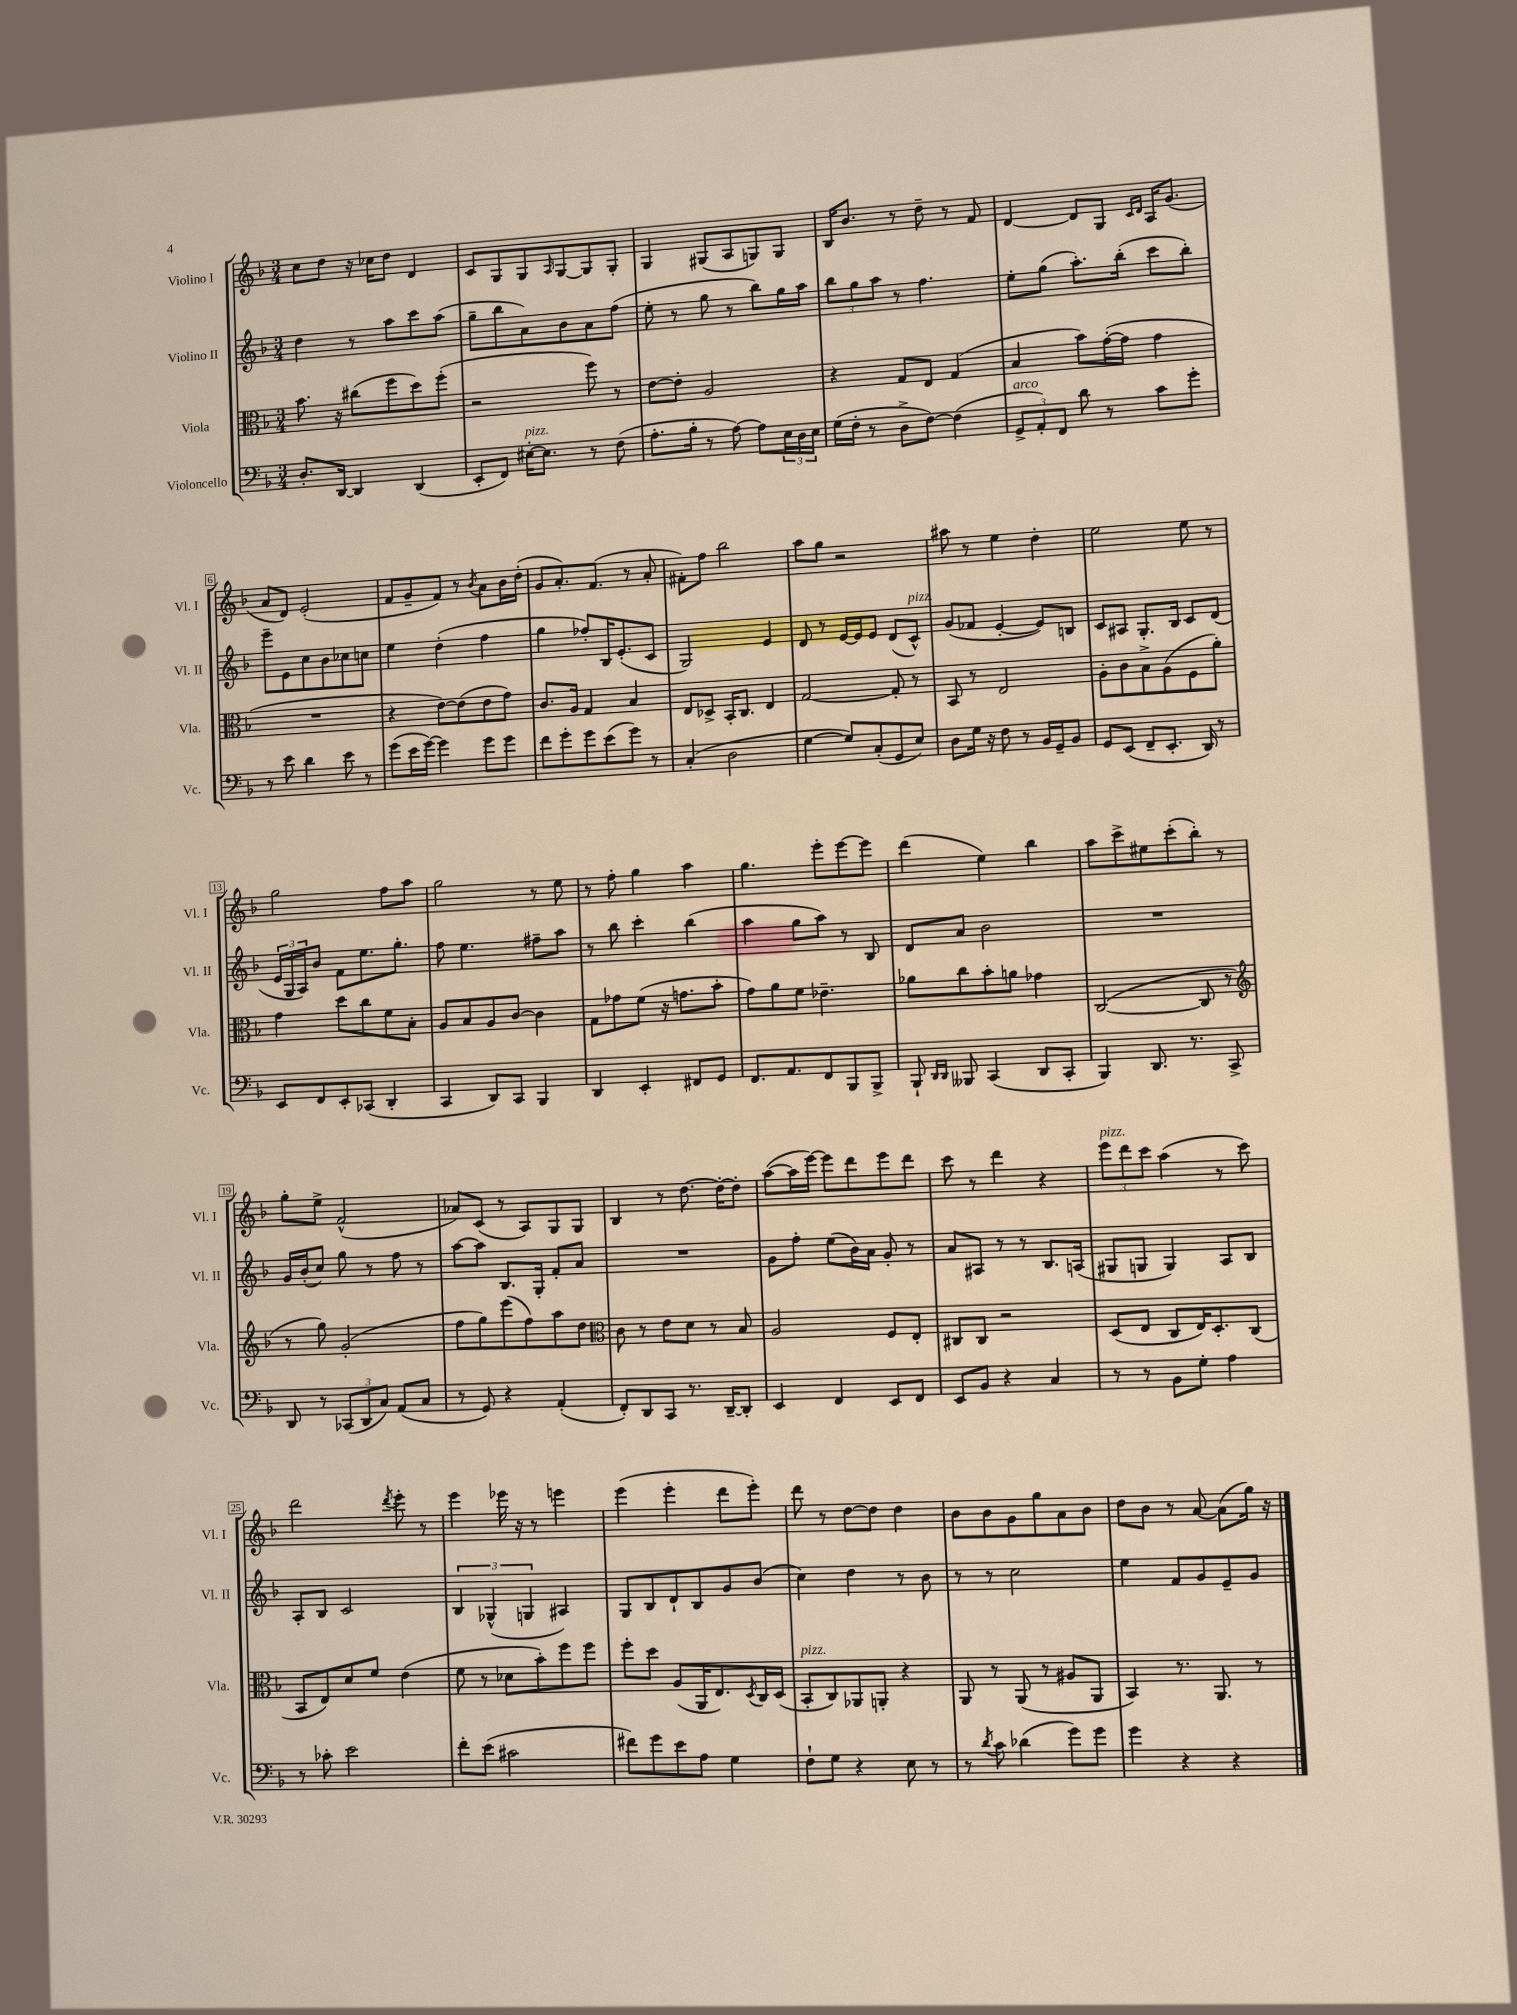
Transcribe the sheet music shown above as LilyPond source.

<<
\new StaffGroup <<
\new Staff = "s0" \with { instrumentName = "Violino I" shortInstrumentName = "Vl. I" } {
    \clef treble \key f \major \numericTimeSignature \time 3/4
    c''8 d''8 r16 ces''16 d''8 d'4 |
    c'8 g8 g8 \grace { a16 } g8~ g8 g8-. |
    g4 gis8( a8 g8) g8 |
    bes16 bes'8. r8 d''8-- r8 f'8 |
    d'4~ d'8 g8 \grace { c'16 d'16 } a16 g'8.( |
    a'8 d'8) e'2-.( |
    f'8 g'8-- f'8) r8 \acciaccatura { bes'8 } a'8 bes'16 d''16-.( |
    g'8 a'8.-.) f'8.( r8 a'8-. |
    fis'8-.) f''8 bes''2 |
    a''8 g''8 r2 |
    ais''8 r8 e''4 d''4-. |
    e''2 e''8 r8 |
    g''2 f''8 a''8 |
    g''2 r8 e''8 |
    r8 f''8-. g''4 a''4 |
    g''4. e'''8-. e'''8~ e'''8 |
    d'''4( e''4) bes''4 |
    a''8 c'''8-> eis''8 c'''8-.( bes''8-.) r8 |
    g''8-. e''8-> f'2-^( |
    aes'8) c'8( r8 a8) g8 g8 |
    bes4 r8 d''8.~ d''16~-. d''8-. |
    a''8~( a''16 e'''16~) e'''8 d'''8 e'''8 d'''8 |
    c'''8 r8 d'''4 r4 |
    \tuplet 3/2 { e'''8^\markup { \italic "pizz." } d'''8 c'''8 } a''4( r8 c'''8) |
    d'''2 \acciaccatura { d'''8 } e'''8-. r8 |
    e'''4 ees'''16 r16 r8 e'''4 |
    e'''4( e'''4-. d'''8 e'''8-.) |
    d'''8 r8 d''8~ d''8 d''4 |
    bes'8 bes'8 g'8 g''8 a'8 bes'8 |
    d''8 bes'8 r8 a'8~ a'8( g''16) r16 \bar "|." |
}
\new Staff = "s1" \with { instrumentName = "Violino II" shortInstrumentName = "Vl. II" } {
    \clef treble \key f \major \numericTimeSignature \time 3/4
    d''4 r8 a''8 c'''8 a''8( |
    g''8-- bes''8 a'8) bes'8 a'8 f''8( |
    e''8-. r8 g''8 r8 bes''8) g''16 a''16 |
    \tuplet 3/2 { bes''8 g''8 a''8 } r8 f''4. |
    e''8-. g''8( a''8.-.) bes''16-.( c'''8 bes''8-.) |
    e'''8-- e'8 c''8 bes'8 ces''8 c''8 |
    e''4 d''4-.( f''4 |
    g''4 fes''8-.) bes16 e'8.-.( c'8 |
    g2) e'4 |
    d'8 r8 e'16~ e'16 e'8 d'8( c'8-^^\markup { \italic "pizz." }) |
    g'8( fes'8 e'4~-. e'8) b8 |
    c'8 ais8 g8.-. bes16 c'8 d'8( |
    \tuplet 3/2 { e'16 g16 a16) } bes'8 f'8 e''8. g''8.-. |
    f''8 e''4. fis''8-- a''8 |
    r8 bes''8 c'''4-. bes''4( |
    a''4 g''8 a''8) r8 bes8 |
    d'8 a'8 bes'2 |
    R2. |
    g'16 bes'16-.( c''8) g''8 r8 f''8 r8 |
    a''8~ a''8 bes8. g16-. f'8-. a'8 |
    R2. |
    g'8 f''8-. e''8( bes'16) a'16 g'8-. r8 |
    a'8 ais8 r8 r8 bes8. a16( |
    gis8 g8 g4) a8 bes8 |
    a8-. bes8 c'2 |
    \tuplet 3/2 { bes4 ges4-^( g4 } ais4) |
    g8 bes8 d'8-! bes8 g'8 bes'8( |
    c''4) d''4 r8 bes'8 |
    r8 r8 c''2 |
    e''4 f'8 g'8 e'8-- g'8 \bar "|." |
}
\new Staff = "s2" \with { instrumentName = "Viola" shortInstrumentName = "Vla." } {
    \clef alto \key f \major \numericTimeSignature \time 3/4
    bes'8. r16 cis''8( f''8 d''8) f''8-.( |
    r2 f''8) r8 |
    e'8~ e'8-. a2 |
    r4 g8 e8 g4( |
    bes4 bes'8) g'16~-.( g'16 g'4 |
    R2. |
    r4 e'8~) e'8( e'8 g'8) |
    c'8. a16 g4 bes4 |
    e8 des8-> bes,16-. c8. e4 |
    g2~ g8-. r8 |
    bes,8 r8 e2 |
    a8-. c'8 bes8-> a8( f8 a'8-.) |
    g'4 d''8 c''8 f'8 bes8-. |
    a8 bes8 a8 c'8~ c'4 |
    g8 ges'8 f'8( r16 g'8. bes'8-. |
    g'8) a'8 f'8 ees'4.-- |
    aes'8 c''8 bes'8-. a'8 ges'4 |
    c2~( c8 r8 |
    \clef treble r8 g''8) g'2-.( |
    f''8 g''8) e'''8( f''8) a''8 d''8 |
    \clef alto c'8 r8 e'8 d'8 r8 bes8 |
    a2 f8 e8-. |
    cis8 cis8 r2 |
    d8( e8 c8 e16) d8.-. c8( |
    bes,8 e8) d'8 f'8 e'4( |
    f'8 r8 des'8 bes'8-.) f''8 f''8 |
    f''8-. d''8 a8( a,16 e8.) \acciaccatura { d8 } c16 d16( |
    bes,8-.^\markup { \italic "pizz." } c8) aes,8 a,8-. r4 |
    a,8 r8 a,8( r8 ais8 a,8 |
    bes,4) r8. a,8. r8 \bar "|." |
}
\new Staff = "s3" \with { instrumentName = "Violoncello" shortInstrumentName = "Vc." } {
    \clef bass \key f \major \numericTimeSignature \time 3/4
    d8.-. d,16~ d,4 d,4( |
    e,8-. f,8) eis16~-.^\markup { \italic "pizz." } eis8. r8 f8( |
    a8.-. bes16-. r8 a8~) a8 \tuplet 3/2 { e16 d16 e16 } |
    g16( f16-. r8 d8-> f8~) f4( |
    \tuplet 3/2 { g,8->^\markup { \italic "arco" } a,8-.) f,8 } d'8 r8 c'8 g'8-. |
    r8 e'8 d'4 e'8 r8 |
    g'8( e'16 g'16~) g'4 g'8 g'8 |
    f'8 g'8-. g'8 e'8( g'8) r8 |
    c4-.( d2 |
    g4~ g8) c8-.( g,8 e8) |
    d8 g16 r16 f8 r8 bes,16 g,16-- bes,8 |
    g,8 e,8( f,8-- e,8.-. d,16) r8 |
    e,8 f,8 e,8-. ces,8( d,4-. |
    c,4 d,8) c,8 bes,,4 |
    d,4 e,4-. fis,8 g,8 |
    f,8. a,8. f,8 bes,,8 bes,,8-> |
    bes,,8-! \grace { d,16 d,16 } beses,,8 c,4( d,8 c,8-. |
    bes,,4) d,8. r8. c,8-> |
    d,8 r8 \tuplet 3/2 { ces,8( d,8 c8) } a,8( c8 |
    r8 g,8) r4 a,4-.( |
    f,8-.) d,8 c,8 r8. d,16~-- d,8-. |
    e,4 f,4 e,8 f,8 |
    e,8 bes,8 r4 c4 |
    r8 r8 bes,8 g8-. a4 |
    r8 ces'8-. e'2 |
    f'8-. e'8( cis'2 |
    fis'8) g'8 e'8 a8 g4 |
    f8-! g8 r4 e8 r8 |
    r8 \acciaccatura { d'8 } c'8 des'4( g'8) g'8 |
    g'4 r4 r4 \bar "|." |
}
>>
>>
\layout { \context { \Score \override BarNumber.stencil = #(make-stencil-boxer 0.1 0.3 ly:text-interface::print) } }
